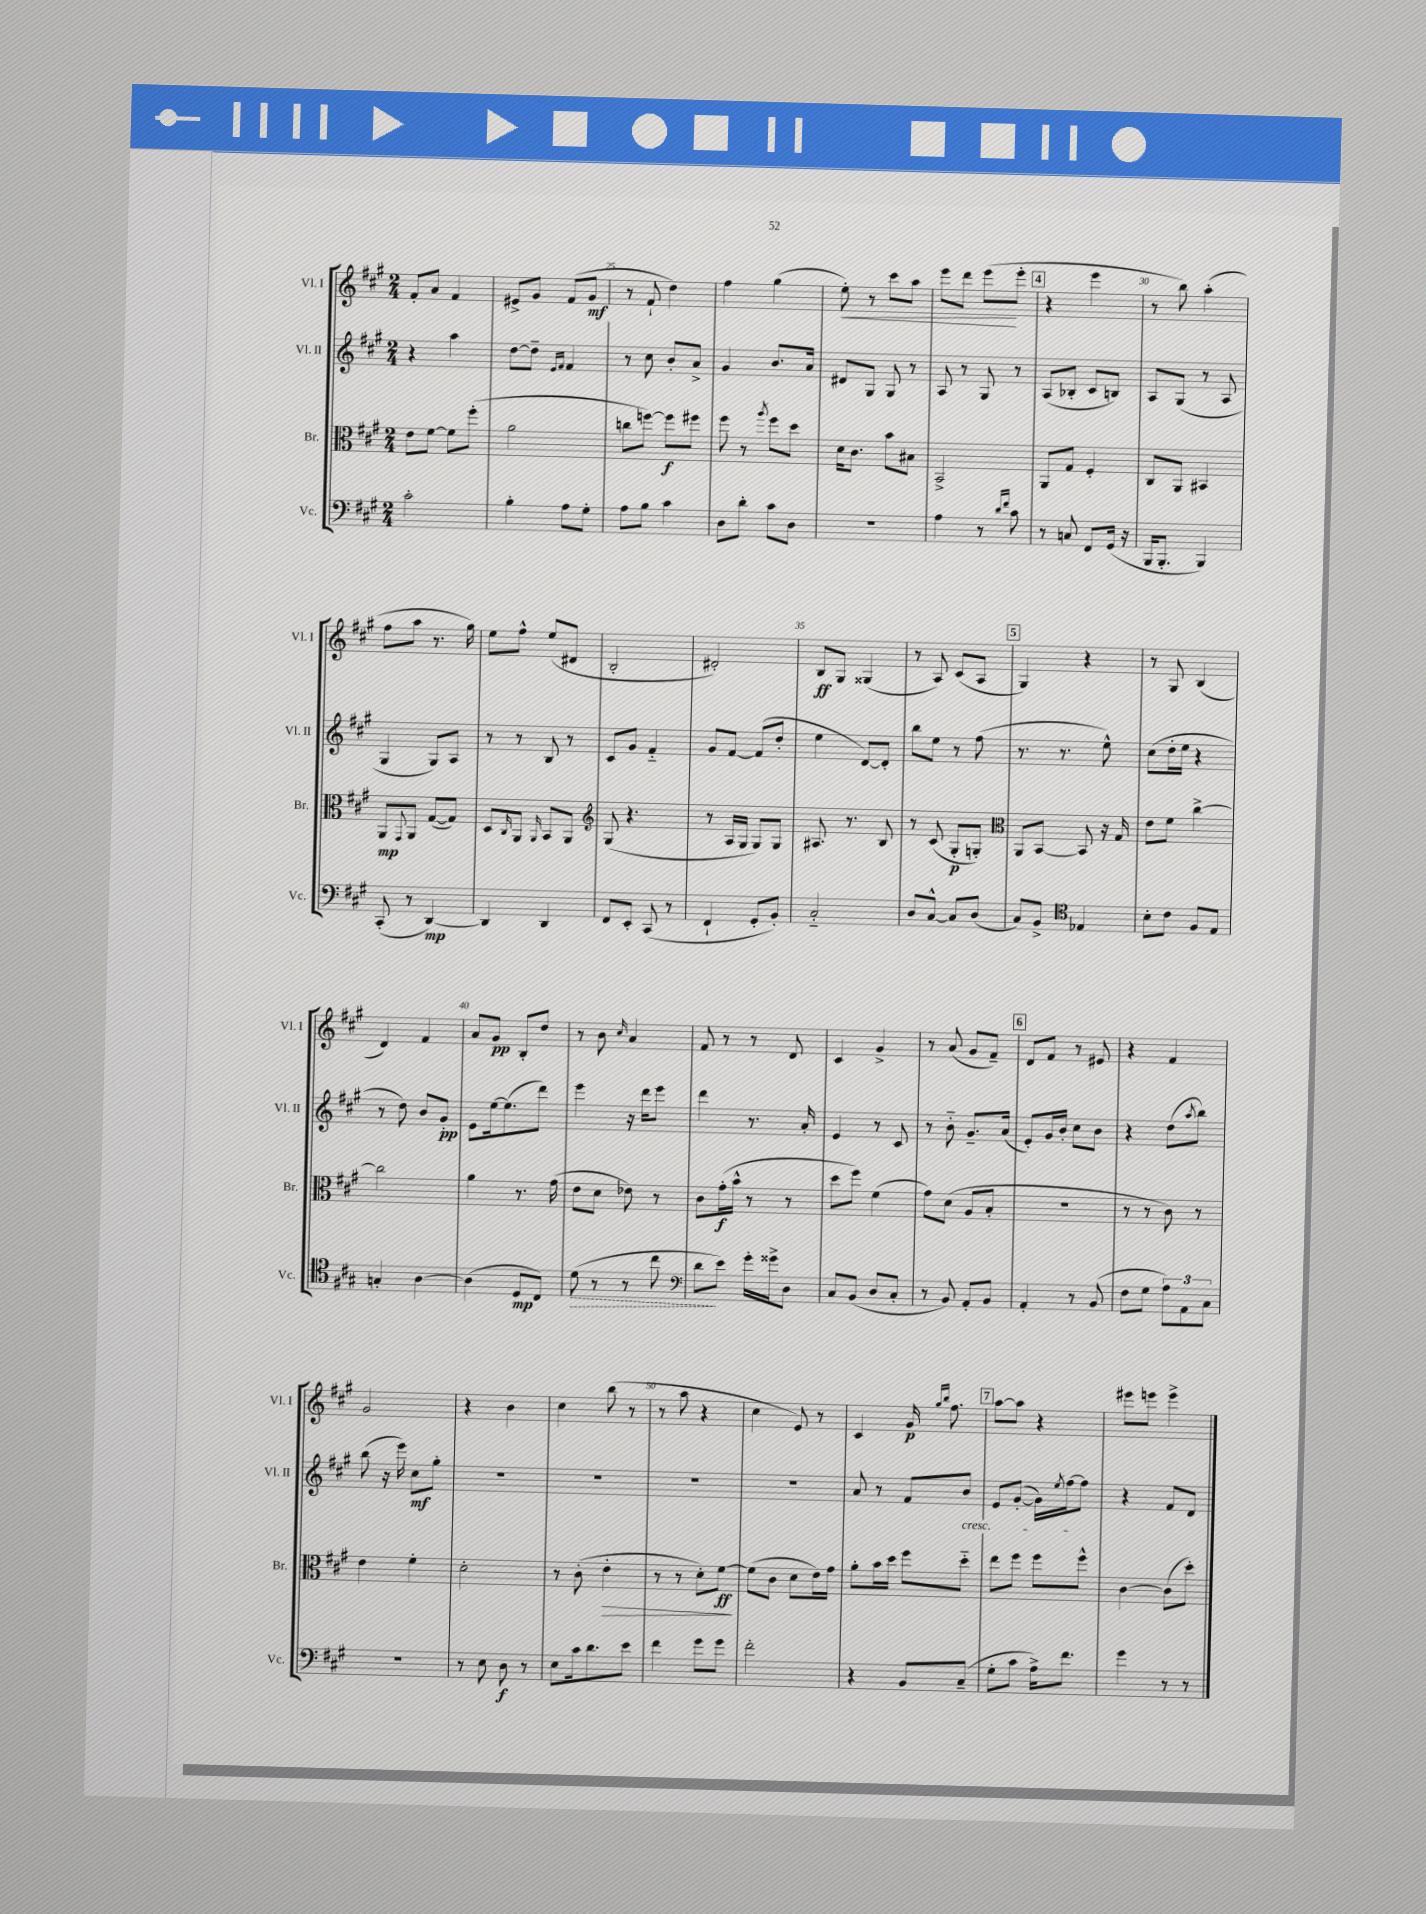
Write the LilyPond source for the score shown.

<<
\new StaffGroup <<
\new Staff = "s0" \with { instrumentName = "Vl. I" shortInstrumentName = "Vl. I" } {
    \clef treble \key a \major \numericTimeSignature \time 2/4
    fis'8-. a'8 fis'4 |
    eis'8-> gis'8 fis'8( gis'8\mf |
    r8 fis'8-! d''4) |
    fis''4 gis''4( |
    e''8-.\<) r8 cis'''8 a''8 |
    e'''8 d'''8 e'''8\!( e'''8-. |
    \mark \markup { \box "4" } r4 e'''4 |
    r8 b''8) a''4-.( |
    fis''8 a''8 r8. gis''16) |
    e''8 fis''8-^ e''8( dis'8 |
    b2-. |
    dis'2-.) |
    b8\ff gis8 gisis4( |
    r8 a8) cis'8( a8 |
    \mark \markup { \box "5" } gis4) r4 |
    r8 gis8 b4( |
    d'4) fis'4 |
    a'8 gis'8\pp b8-. d''8 |
    r8 b'8 \grace { cis''16 } a'4 |
    fis'8 r8 r8 d'8 |
    cis'4 gis'4-> |
    r8 a'8( gis'8 fis'8--) |
    \mark \markup { \box "6" } d'8 fis'8 r8 eis'8 |
    r4 fis'4 |
    gis'2 |
    r4 b'4 |
    cis''4 b''8( r8 |
    r8 a''8 r4 |
    cis''4 e'8) r8 |
    cis'4 gis'16\p \grace { gis''16 b''16 } fis''8. |
    \mark \markup { \box "7" } a''8~ a''8 r4 |
    eis'''8 e'''8 e'''4-> \bar "|." |
}
\new Staff = "s1" \with { instrumentName = "Vl. II" shortInstrumentName = "Vl. II" } {
    \clef treble \key a \major \numericTimeSignature \time 2/4
    r4 a''4 |
    d''8~ d''8-- \grace { e'16 fis'16 } fis'4 |
    r8 cis''8 b'8-. a'8-> |
    gis'4 b'8. a'16 |
    dis'8 gis8 gis8 r8 |
    a8 r8 gis8 r8 |
    \mark \markup { \box "4" } a8( bes8-. cis'8 b8) |
    a8 gis8( r8 a8 |
    gis4 gis8) a8 |
    r8 r8 b8 r8 |
    cis'8 gis'8 fis'4-_ |
    gis'8 fis'8~ fis'8( d''8-. |
    e''4 d'8~) d'8-. |
    b''8 e''8 r8 fis''8( |
    \mark \markup { \box "5" } r8. r8. e''8-^) |
    cis''8( d''16-. e''16 r4 |
    r8 d''8) b'8 gis'8-.\pp |
    e'8 e''16~ e''8.( d'''8) |
    e'''4 r16 d'''16 e'''8 |
    d'''4 r8. a'16-. |
    e'4 r8 cis'8 |
    r8 b'8-_ gis'8.-- a'16( |
    \mark \markup { \box "6" } e'8-.) gis'16 b'16-. cis''8 b'8 |
    r4 d''8( \acciaccatura { a''8 } b''8) |
    b''8( r16 e'''16) cis''8\mf gis''8-. |
    R2 |
    R2 |
    R2 |
    R2 |
    a'8 r8 fis'8 b'8\cresc |
    \mark \markup { \box "7" } e'8 gis'8~-.( gis'16) \acciaccatura { e''8 } fis''16~ fis''8\! |
    r4 fis'8 d'8 \bar "|." |
}
\new Staff = "s2" \with { instrumentName = "Br." shortInstrumentName = "Br." } {
    \clef alto \key a \major \numericTimeSignature \time 2/4
    e'8 fis'8~ fis'8 fis''8-.( |
    a'2 |
    c''8 f''8~) f''8\f fis''8 |
    fis''8 r8 \acciaccatura { a''8 } fis''8 d''8 |
    d'16 cis'8. b'8 bis8 |
    b,2-> |
    \mark \markup { \box "4" } a,8 gis8 fis4-. |
    cis8 a,8 bis,4 |
    a,8\mp \appoggiatura { gis,8 } a,8 gis8~( gis8) |
    d8 \grace { cis16 } a,8 \grace { a,16 } b,8 a,8 |
    \clef treble gis8( r4. |
    r8 a16 gis16 gis8) gis8 |
    ais8. r8. b8 |
    r8 cis'8( gis8-.\p g8-.) |
    \mark \markup { \box "5" } \clef alto a,8 b,8~ b,8 r16 gis16 |
    e'8 fis'8 cis''4~-> |
    cis''2 |
    a'4 r8. gis'16( |
    e'8 d'8 ees'8) r8 |
    cis'8 gis'16-.\f( b'16-^ r8 r8 |
    d''8 fis''8) fis'4( |
    gis'8) d'8( a8 b8-. |
    \mark \markup { \box "6" } r2 |
    r8 r8 cis'8) r8 |
    e'4 fis'4-. |
    d'2-. |
    r8 cis'8-.( e'4-.\> |
    r8 r8 d'8-.) fis'8~\ff\! |
    fis'8( cis'8 d'8 e'16) gis'16 |
    a'8-. b'16 d''16 fis''8 d''8-_ |
    \mark \markup { \box "7" } e''8 fis''8 fis''8 fis''8-^ |
    cis'4~ cis'8( d''8-.) \bar "|." |
}
\new Staff = "s3" \with { instrumentName = "Vc." shortInstrumentName = "Vc." } {
    \clef bass \key a \major \numericTimeSignature \time 2/4
    cis'2-. |
    b4-. a8 gis8-. |
    a8 b8 cis'4 |
    d8 d'8-. cis'8 d8 |
    r2 |
    a4 r8 \grace { d'16 fis'16 } cis'8 |
    \mark \markup { \box "4" } r8 c8 fis,8 gis,16( r16 |
    b,,16 b,,8.-. b,,4) |
    cis,8-.( r8 d,4~\mp) |
    d,4 d,4 |
    fis,8 e,8-. cis,8( r8 |
    fis,4-! gis,8-. b,8-.) |
    cis2-_ |
    d8 cis8~-^ cis8 d8( |
    \mark \markup { \box "5" } cis8) b,8-> \clef tenor ees4 |
    b8-. cis'8 fis8 e8 |
    g4-. a4~ |
    a4( d8\mp cis8) |
    \once \override Hairpin.style = #'dashed-line d'8\>( r8 r8 cis''8 |
    \clef bass d'8\! e'8) gis'16-. gisis'16-> d8 |
    cis8 b,8( d8 cis8-. |
    r8 b,8) a,8-. b,8 |
    \mark \markup { \box "6" } a,4-. r8 b,8( |
    fis8 gis8 \tuplet 3/2 { a8) a,8 cis8 } |
    R2 |
    r8 e8 d8\f r8 |
    e8 cis'16 d'8. e'8 |
    fis'4 gis'8 gis'8 |
    fis'2-. |
    r4 b,8 cis8--( |
    \mark \markup { \box "7" } gis8-. cis'8 a16->) fis'8. |
    gis'4 r8 r8 \bar "|." |
}
>>
>>
\layout { \context { \Score currentBarNumber = #23 \override BarNumber.break-visibility = ##(#f #t #t) barNumberVisibility = #(every-nth-bar-number-visible 5) } }
